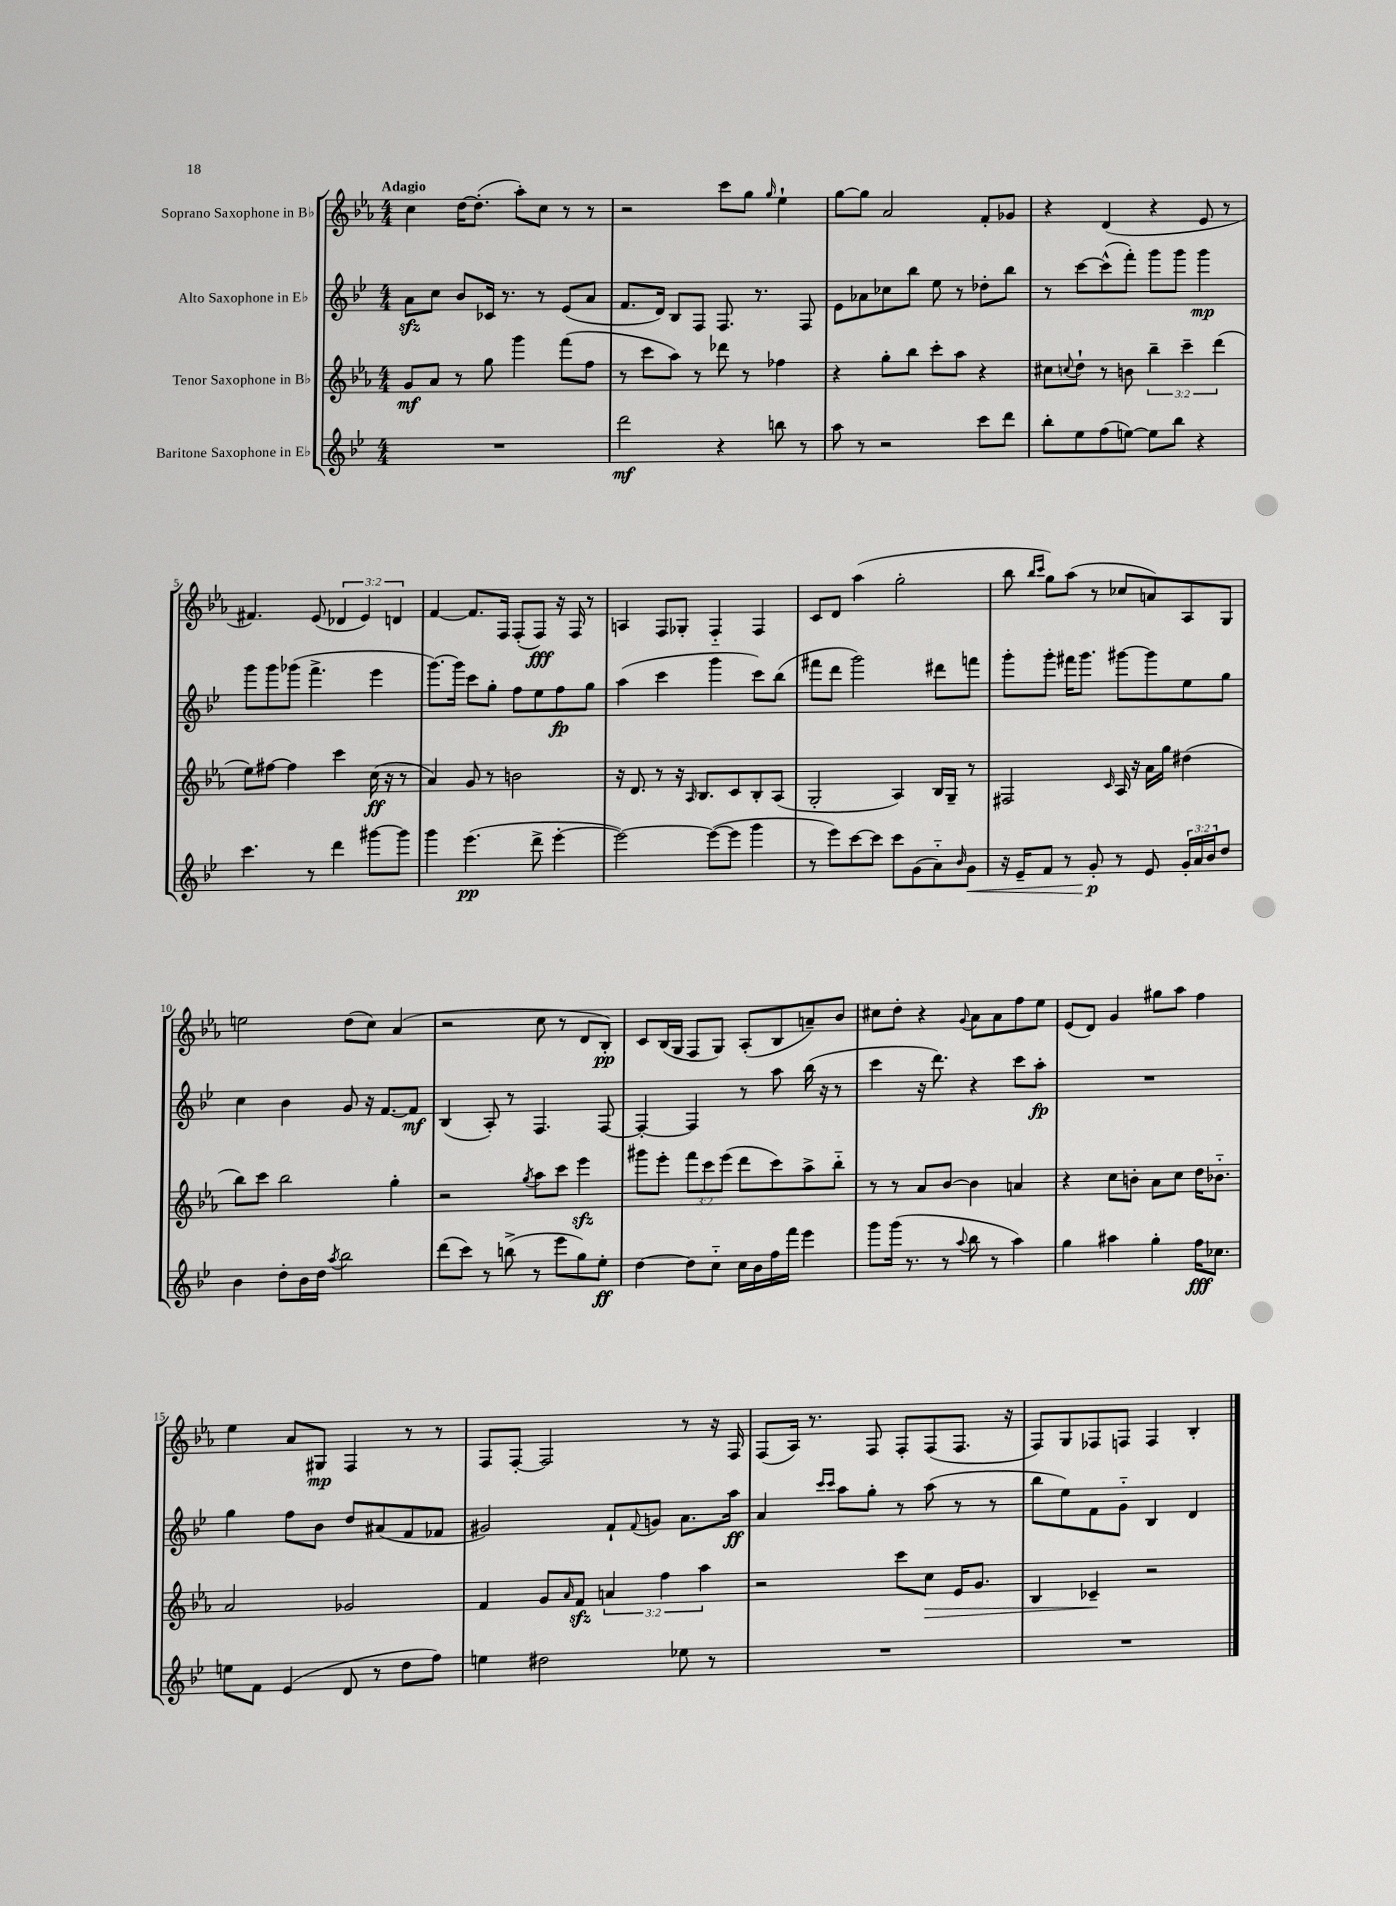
<<
\new StaffGroup <<
\new Staff = "s0" \with { instrumentName = "Soprano Saxophone in Bb" } {
    \clef treble \key ees \major \numericTimeSignature \time 4/4 \override Staff.TupletNumber.text = #tuplet-number::calc-fraction-text \tempo "Adagio"
    c''4 d''16~ d''8.-.( aes''8-.) c''8 r8 r8 |
    r2 c'''8 g''8 \grace { g''16 } ees''4-! |
    g''8~ g''8 aes'2 f'8-. ges'8 |
    r4 d'4( r4 ees'8 r8 |
    fis'4.) ees'8( \tuplet 3/2 { des'4 ees'4) d'4 } |
    f'4~ f'8. f16 f8-.( f8\fff) r16 f16 r8 |
    a4 f8 ges8-. f4-_ f4 |
    c'8 d'8 aes''4( g''2-. |
    bes''8 \grace { bes''16 c'''16 } g''8) aes''8( r8 ces''8 a'8) aes8 g8 |
    e''2 d''8( c''8) aes'4( |
    r2 c''8 r8 d'8 bes8-.\pp) |
    c'8 bes16( g16 f8 g8) aes8-.( bes8 a'8--) bes'8 |
    cis''8 d''8-. r4 \appoggiatura { g'8 } aes'8 aes'8 f''8 ees''8 |
    ees'8( d'8) g'4 gis''8 aes''8 f''4 |
    ees''4 aes'8 gis8\mp f4 r8 r8 |
    f8 f8~-. f2 r8 r16 f16 |
    f8( aes16) r8. f8 f8-. f8( f8. r16 |
    f8) g8 fes8 f8 f4 bes4-. \bar "|." |
}
\new Staff = "s1" \with { instrumentName = "Alto Saxophone in Eb" } {
    \clef treble \key bes \major \numericTimeSignature \time 4/4
    a'8\sfz c''8 bes'8 ces'16 r8. r8 ees'8( a'8 |
    f'8. d'16) bes8 f8 f8. r8. f8 |
    ees'8 aes'8 ces''8 bes''8 ees''8 r8 des''8-. bes''8 |
    r8 c'''8~ c'''8-^( f'''8-.) g'''8 g'''8 g'''4\mp |
    g'''8 g'''8 ges'''8( f'''4.-> ees'''4 |
    g'''8.~) g'''16 c'''8 g''8-. f''8 ees''8 f''8\fp g''8 |
    a''4( c'''4 g'''4 c'''8) bes''8( |
    fis'''8 d'''8 g'''2) dis'''8 f'''8 |
    g'''8-. g'''8-. fis'''16 g'''8. gis'''8~ gis'''8 ees''8 g''8 |
    c''4 bes'4 g'8 r16 f'8.~ f'8\mf |
    bes4( a8-.) r8 f4. f8~ |
    f4~-. f4 r8 a''8 bes''16( r16 r8 |
    c'''4 r16 d'''8.) r4 c'''8 a''8-.\fp |
    R1 |
    g''4 f''8 bes'8 d''8 ais'8( f'8 fes'8 |
    gis'2) f'8-! \appoggiatura { f'8 } g'8 a'8. a''16\ff |
    a'4 \grace { c'''16 c'''16 } a''8 g''8-. r8 a''8( r8 r8 |
    bes''8 ees''8) f'8 g'8-_ bes4 d'4 \bar "|." |
}
\new Staff = "s2" \with { instrumentName = "Tenor Saxophone in Bb" } {
    \clef treble \key ees \major \numericTimeSignature \time 4/4 \override Staff.TupletNumber.text = #tuplet-number::calc-fraction-text
    g'8\mf aes'8 r8 g''8 g'''4 f'''8( f''8 |
    r8 c'''8 aes''8) r8 des'''8 r8 fes''4 |
    r4 g''8-. bes''8 c'''8-. aes''8 r4 |
    cis''8 \appoggiatura { c''8 } d''8-! r8 b'8 \tuplet 3/2 { bes''4-- c'''4-- d'''4( } |
    ees''8) fis''8~ fis''4 c'''4 c''16\ff( r16 r8 |
    aes'4) g'8 r8 b'2 |
    r16 d'8. r8 r16 \grace { aes16 } bes8. c'8 bes8-. aes8( |
    g2-. aes4) bes16 g16-- r8 |
    fis2 \grace { c'16 } aes16 r16 aes'16 g''16 dis''4( |
    bes''8) c'''8 bes''2 g''4-. |
    r2 \acciaccatura { g''8 } aes''8 c'''8 ees'''4\sfz |
    gis'''8 ees'''8-. \tuplet 3/2 { f'''8 c'''8 ees'''8( } d'''8 c'''8) aes''8-> bes''8-_ |
    r8 r8 aes'8 bes'8~ bes'4 a'4 |
    r4 c''8 b'8-. aes'8 c''8 d''16 bes'8.-_ |
    aes'2 ges'2 |
    f'4 g'8 \grace { aes'16 } f'8\sfz \tuplet 3/2 { a'4 f''4 aes''4 } |
    r2 c'''8 c''8\> ees'16 g'8. |
    bes4 ces'4--\! r2 \bar "|." |
}
\new Staff = "s3" \with { instrumentName = "Baritone Saxophone in Eb" } {
    \clef treble \key bes \major \numericTimeSignature \time 4/4 \override Staff.TupletNumber.text = #tuplet-number::calc-fraction-text
    R1 |
    d'''2\mf r4 b''8 r8 |
    a''8 r8 r2 c'''8 d'''8 |
    bes''8-. ees''8 f''8( e''8~) e''8 bes''8 r4 |
    c'''4. r8 d'''4 gis'''8~ gis'''8 |
    g'''4 ees'''4.\pp( d'''8-> ees'''4~-. |
    ees'''2~) ees'''8~( ees'''8 g'''4 |
    r8 ees'''8) c'''8~ c'''8 c'''8 g'8( a'8-_) \grace { bes'16 } g'8\< |
    r16 ees'16-- f'8 r8 g'8-.\p\! r8 ees'8 \tuplet 3/2 { g'16-. a'16 bes'16 } d''8 |
    bes'4 d''8-. bes'16 d''16 \acciaccatura { a''8 } bes''2 |
    d'''8( c'''8) r8 b''8->( r8 ees'''8 g''8) ees''8-.\ff |
    d''4~ d''8 c''8-_ c''16 bes'16 f''16 f'''16 ees'''4 |
    g'''8 g'''16( r8. r8 \appoggiatura { a''8 } bes''8 r8 a''4) |
    g''4 ais''4 g''4-. f''16\fff ces''8. |
    e''8 f'8 ees'4( d'8 r8 d''8 f''8) |
    e''4 dis''2 ees''8 r8 |
    R1 |
    R1 \bar "|." |
}
>>
>>
